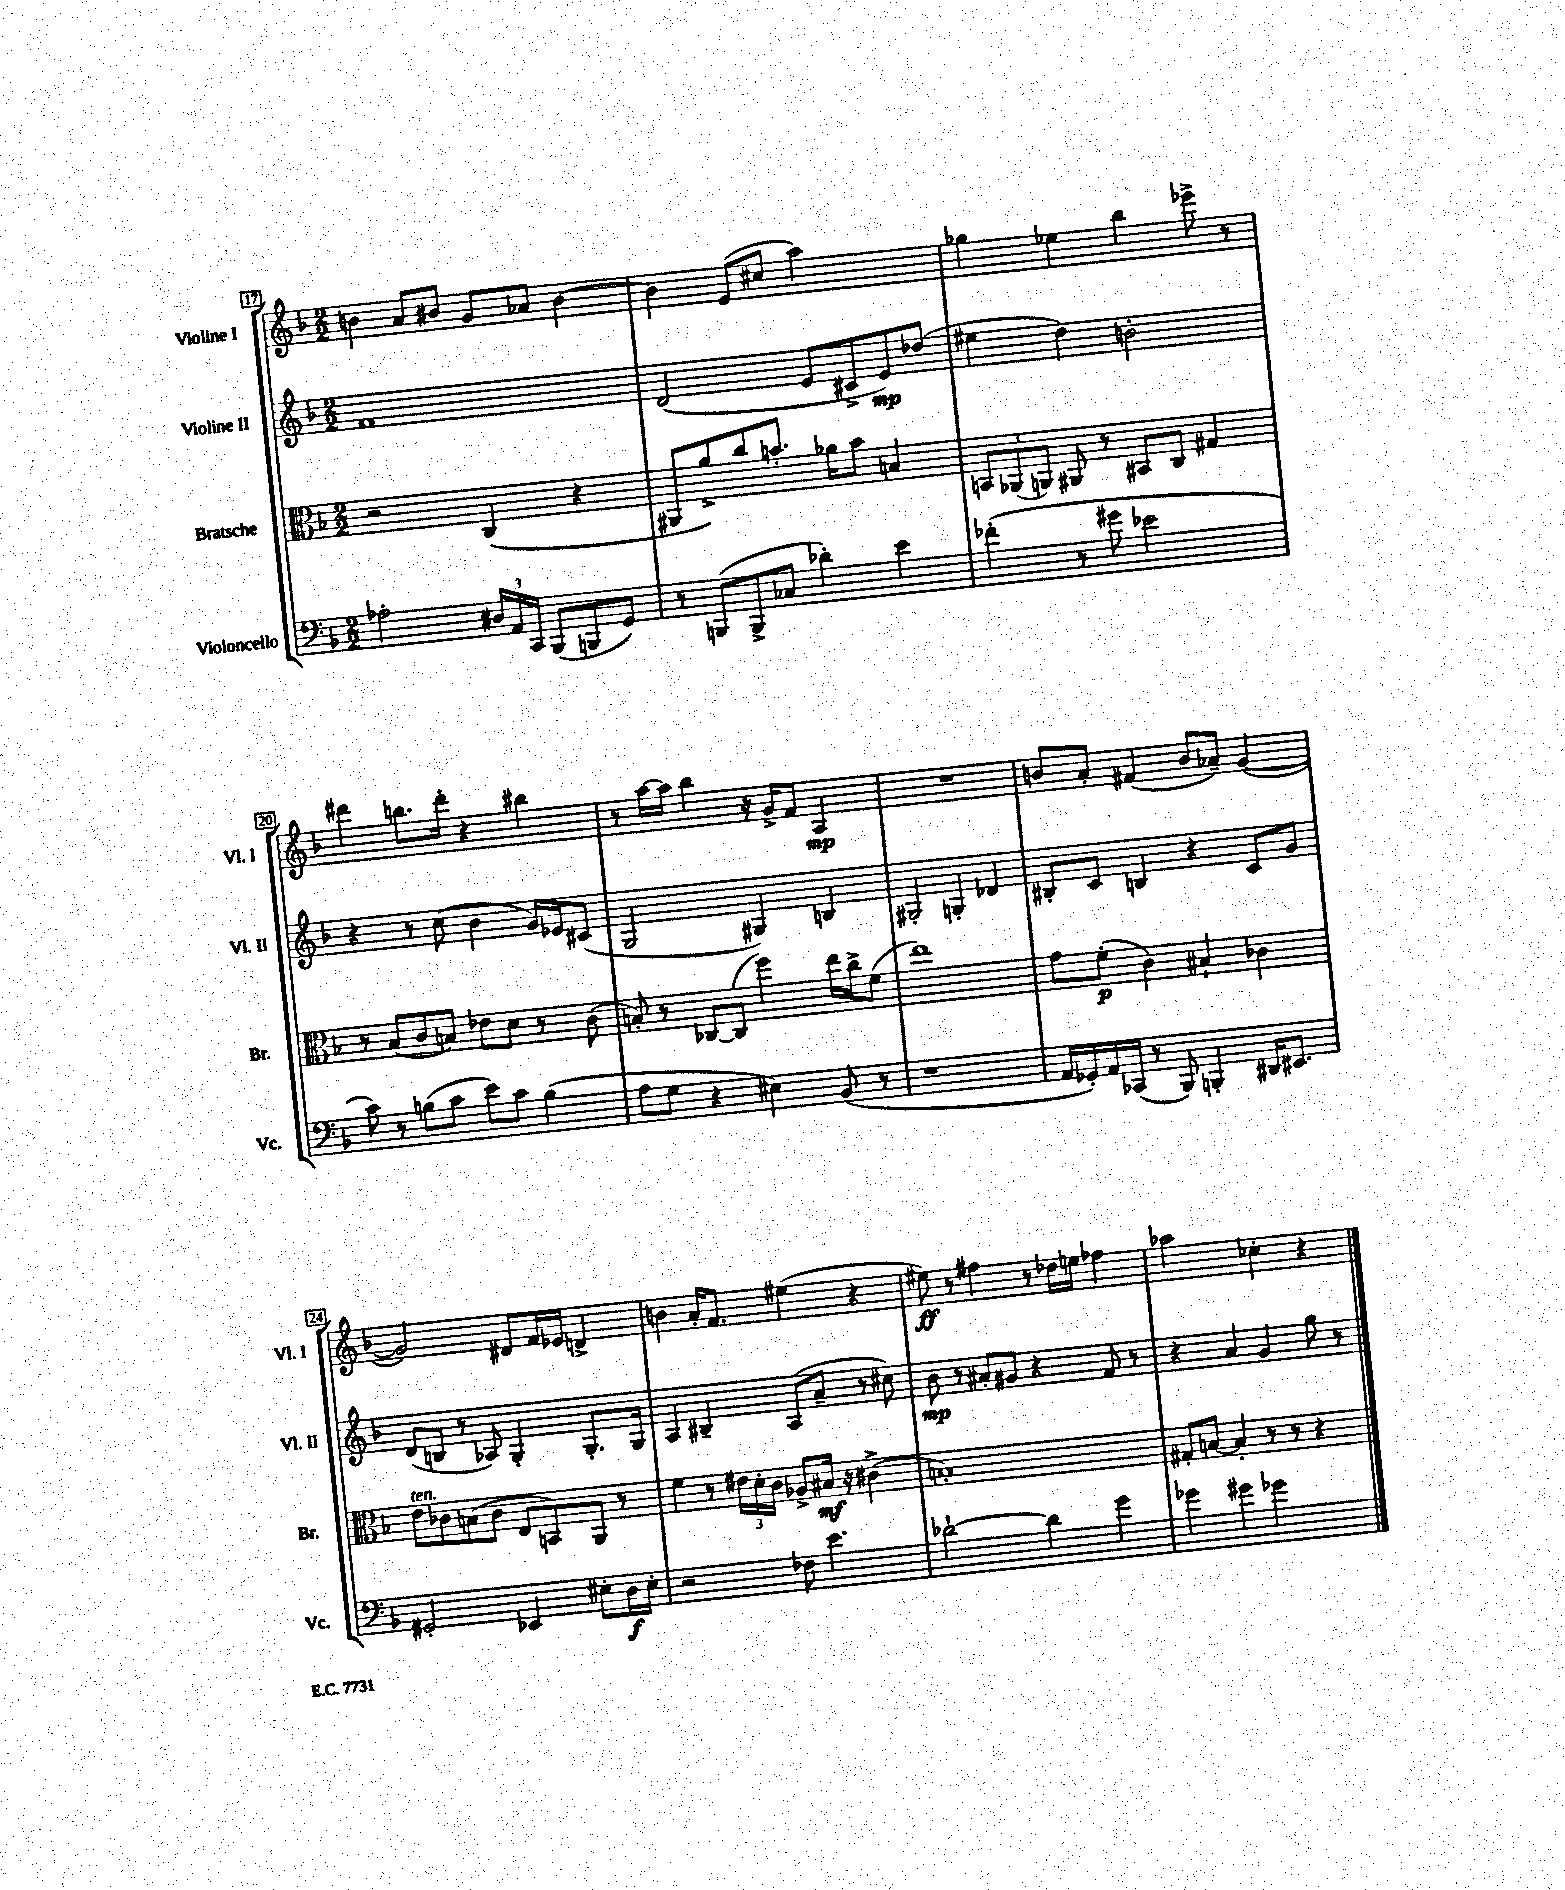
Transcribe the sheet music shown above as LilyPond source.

<<
\new StaffGroup <<
\new Staff = "s0" \with { instrumentName = "Violine I" shortInstrumentName = "Vl. I" } {
    \clef treble \key f \major \numericTimeSignature \time 2/2
    \autoBeamOff b'4 a'8[ bis'8] g'8[ aes'8] bis'4~ |
    bis'4 e'8[( cis''8] a''2) |
    ges''4 ees''4 bes''4 ees'''8-> r8 |
    dis'''4 b''8.[ dis'''16]-. r4 bis''4 |
    r8 a''16[~ a''16] bes''4 r16 g'16[-> f'8] a4\mp |
    R1 |
    b'8[ a'8]-. fis'4( b'8[ aes'8]--) g'4~( |
    g'2) dis'8[ f'16 ees'16] d'4-> |
    b'4 a'16[-. f'8.] eis''4( r4 |
    eis''8\ff) r8 fis''4 r8 des''16[ e''16] fes''4 |
    aes''2 ces''4-. r4 \bar "|." |
}
\new Staff = "s1" \with { instrumentName = "Violine II" shortInstrumentName = "Vl. II" } {
    \clef treble \key f \major \numericTimeSignature \time 2/2
    \autoBeamOff f'1 |
    d'2( e'8[ cis'8-> e'8\mp) des''8]( |
    eis''4 d''4) b'2-. |
    r4 r8 c''8( bes'4 g'16[) ees'16 cis'8]( |
    g2 gis4) b4 |
    gis2-. g4-. des'4 |
    bis8[-. c'8] b4 r4 c'8[ g'8] |
    d'8[( b8] r8 aes8) g4-. g8.[-. g16] |
    a4 bis4-- a8[( a'8]-- r8 cis''8) |
    bes'8\mp r8 ais'8[-. gis'8] r4 f'8 r8 |
    r4 a'4 g'4 g''8 r8 \bar "|." |
}
\new Staff = "s2" \with { instrumentName = "Bratsche" shortInstrumentName = "Br." } {
    \clef alto \key f \major \numericTimeSignature \time 2/2
    \autoBeamOff r2 c4( r4 |
    ais,8[ a'8->) c''8 b'8.]-. aes'16[ b'8] b4 |
    \tuplet 3/2 { b,8[ aes,8( a,8]) } ais,8 r8 bis,8[ c8] gis4 |
    r8 bes8[( c'8 b8]) ees'8[ d'8] r8 c'8( |
    b8-.) r8 ces8[~ ces8]( f''4) e''16[ c''16-> f'8]( |
    e''1) |
    g'8[ f'8]-.\p( c'4) bis4-! ces'4 |
    e'8[^\markup { \italic "ten." } ces'8 b8( ces'8] e8[ b,8) a,8] r8 |
    f'4 r8 \tuplet 3/2 { eis'16[ d'16-. c'16] } aes8[-> bis16]\mf r16 cis'4->( |
    b1-.) |
    gis8[-. b8]~ b4-. r8 r8 r4 \bar "|." |
}
\new Staff = "s3" \with { instrumentName = "Violoncello" shortInstrumentName = "Vc." } {
    \clef bass \key f \major \numericTimeSignature \time 2/2
    \autoBeamOff aes2-. \tuplet 3/2 { dis16[ a,16 c,16] } bes,,8[( b,,8 g,8]) |
    r8 b,,8[( b,,8-> ces8] des'4-.) e'4 |
    fes'4-.( r8 gis'8 ees'2 |
    c'8) r8 b8[( c'8] e'8[) c'8] b4( |
    a8[ g8] r4 eis4) bes,8( r8 |
    r1 |
    a,16[ ges,16-.) a,16 ces,16]( r8 bes,,8) b,,4-. dis,16[ eis,8.] |
    gis,2-. ees,4 eis8[-. d16\f eis16]-. |
    r2 fes8 e'4. |
    des'2~-! des'4 g'4 |
    ges'4 gis'4 ges'2 \bar "|." |
}
>>
>>
\layout { \context { \Score currentBarNumber = #17 \override BarNumber.stencil = #(make-stencil-boxer 0.1 0.3 ly:text-interface::print) } }
